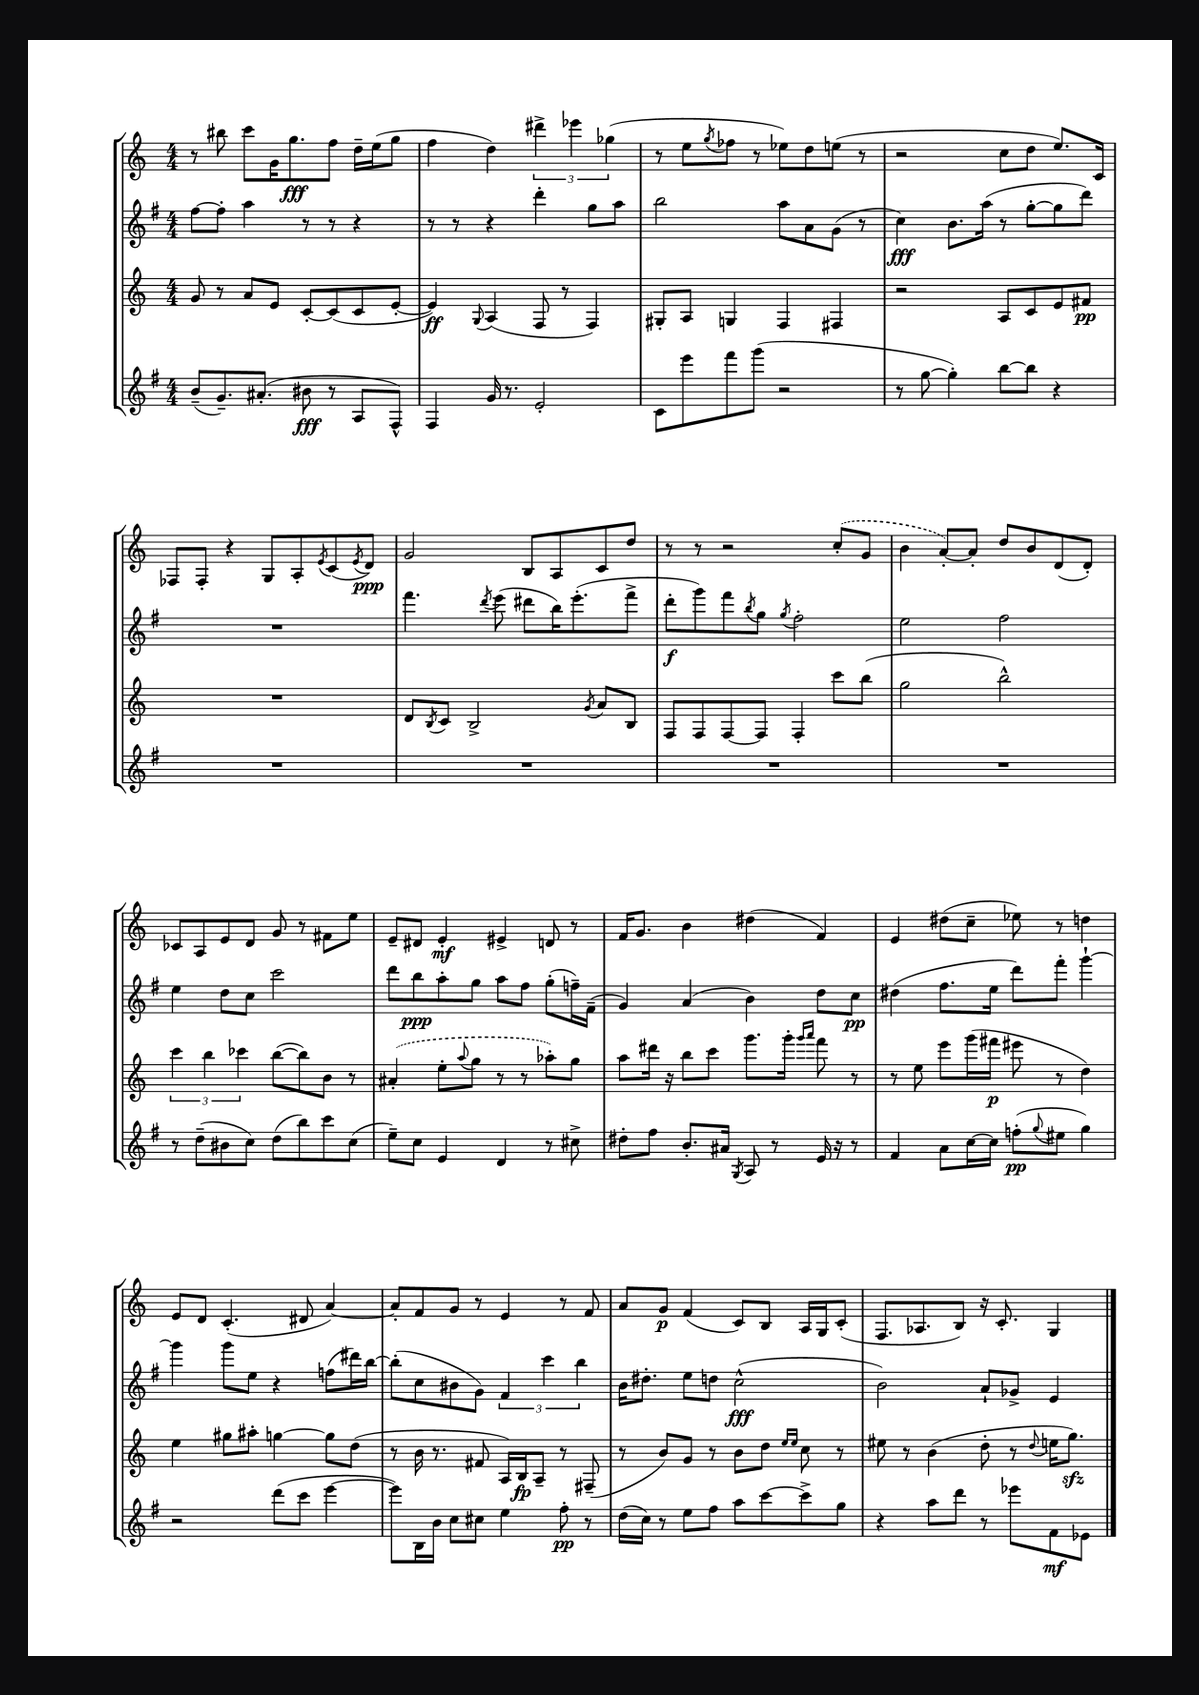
<<
\new StaffGroup <<
\new Staff = "s0" {
    \clef treble \key c \major \numericTimeSignature \time 4/4
    r8 bis''8 c'''8 g'16 g''8.\fff f''8 d''16-- e''16( g''8 |
    f''4 d''4) \tuplet 3/2 { dis'''4-> ees'''4 ges''4( } |
    r8 e''8 \acciaccatura { g''8 } fes''8 r8 ees''8) d''8 e''8( r8 |
    r2 c''8 d''8 e''8.) c'16 |
    fes8 fes8-. r4 g8 a8-. \acciaccatura { e'8 } c'8( \acciaccatura { e'8 } d'8\ppp) |
    g'2 b8 a8 c'8 d''8 |
    r8 r8 r2 \once \slurDashed c''8-.( g'8 |
    b'4 a'8~-.) a'8-. d''8 b'8 d'8( d'8-.) |
    ces'8 a8 e'8 d'8 g'8 r8 fis'8 e''8 |
    e'8-- dis'8 e'4-.\mf eis'4-> d'8 r8 |
    f'16 g'8. b'4 dis''4( f'4) |
    e'4 dis''8( c''8-- ees''8) r8 d''4 |
    e'8 d'8 c'4.-.( dis'8 a'4~) |
    a'8-. f'8 g'8 r8 e'4 r8 f'8 |
    a'8 g'8\p f'4( c'8) b8 a16 g16 c'8-.( |
    f8. aes8. b8) r16 c'8.-. g4 \bar "|." |
}
\new Staff = "s1" {
    \clef treble \key g \major \numericTimeSignature \time 4/4
    fis''8~ fis''8-. a''4 r8 r8 r4 |
    r8 r8 r4 d'''4-. g''8 a''8 |
    b''2 a''8 a'8 g'8( r8 |
    c''4\fff) b'8. a''16( r8 g''8~-. g''8 d'''8) |
    R1 |
    fis'''4. \acciaccatura { d'''8 } e'''8( dis'''8 b''16) e'''8.-.( fis'''8-> |
    d'''8-.\f g'''8) fis'''8 \acciaccatura { b''8 } g''8 \acciaccatura { g''8 } fis''2-. |
    e''2 fis''2 |
    e''4 d''8 c''8 c'''2 |
    d'''8 b''8\ppp a''8-. g''8 a''8 fis''8 g''8-.( f''16--) fis'16--( |
    g'4) a'4( b'4) d''8 c''8\pp |
    dis''4( fis''8. e''16 d'''8) fis'''8-. g'''4~-! |
    g'''4 g'''8 e''8 r4 f''8( dis'''16) b''16~ |
    b''8-.( c''8 bis'8 g'8) \tuplet 3/2 { fis'4 c'''4 b''4 } |
    b'16 dis''8.-. e''8 d''8 c''2-^\fff( |
    b'2) a'8-! ges'8-> e'4 \bar "|." |
}
\new Staff = "s2" {
    \clef treble \key c \major \numericTimeSignature \time 4/4
    g'8 r8 a'8 e'8 c'8~-. c'8( c'8 e'8~-. |
    e'4\ff) \appoggiatura { g8 } a4( f8 r8 f4) |
    gis8-. a8 g4 f4 fis4 |
    r2 a8 c'8 e'8 fis'8\pp |
    R1 |
    d'8 \acciaccatura { b8 } c'8 b2-> \acciaccatura { g'8 } a'8 b8 |
    f8 f8 f8~ f8 f4-. c'''8 b''8( |
    g''2 b''2-^) |
    \tuplet 3/2 { c'''4 b''4 ces'''4 } b''8~( b''8) b'8 r8 |
    \once \slurDashed ais'4-.( e''8-. \appoggiatura { a''8 } g''8 r8 r8 aes''8-.) g''8 |
    a''8 dis'''16 r16 b''8 c'''8 g'''8. g'''16-. \grace { g'''16 a'''16 } f'''8 r8 |
    r8 e''8 e'''8 g'''16( fis'''16\p eis'''8 r8 d''4) |
    e''4 gis''8 ais''8-. g''4~ g''8 d''8( |
    r8 b'16 r8. fis'8 a16) b16\fp a8-- r8 fis8--( |
    r8 b'8) g'8 r8 b'8 d''8 \grace { e''16 e''16 } c''8 r8 |
    eis''8 r8 b'4( d''8-. r8 \appoggiatura { d''8 } e''16 g''8.\sfz) \bar "|." |
}
\new Staff = "s3" {
    \clef treble \key g \major \numericTimeSignature \time 4/4
    b'8--( g'8.--) ais'8.-.( bis'8\fff r8 a8 fis8-^) |
    fis4 g'16 r8. e'2-. |
    c'8 e'''8 fis'''8 g'''8( r2 |
    r8 g''8~ g''4-.) b''8~ b''8 r4 |
    R1 |
    R1 |
    R1 |
    R1 |
    r8 d''8--( bis'8 c''8) d''8( b''8) c'''8 c''8( |
    e''8--) c''8 e'4 d'4 r8 cis''8-> |
    dis''8-. fis''8 b'8.-. ais'16 \acciaccatura { g8 } a8 r8 e'16 r16 r8 |
    fis'4 a'8 c''16~ c''16 f''8-.\pp( \appoggiatura { g''8 } eis''8 g''4) |
    r2 d'''8( c'''8 e'''4~ |
    e'''8) b16 b'16 c''8 cis''8 e''4 fis''8-.\pp r8 |
    d''16( c''16) r8 e''8 fis''8 a''8 c'''8~ c'''8-> g''8 |
    r4 a''8 d'''8 r8 ees'''8 fis'8\mf ees'8 \bar "|." |
}
>>
>>
\layout { \context { \Score \remove "Bar_number_engraver" } }
